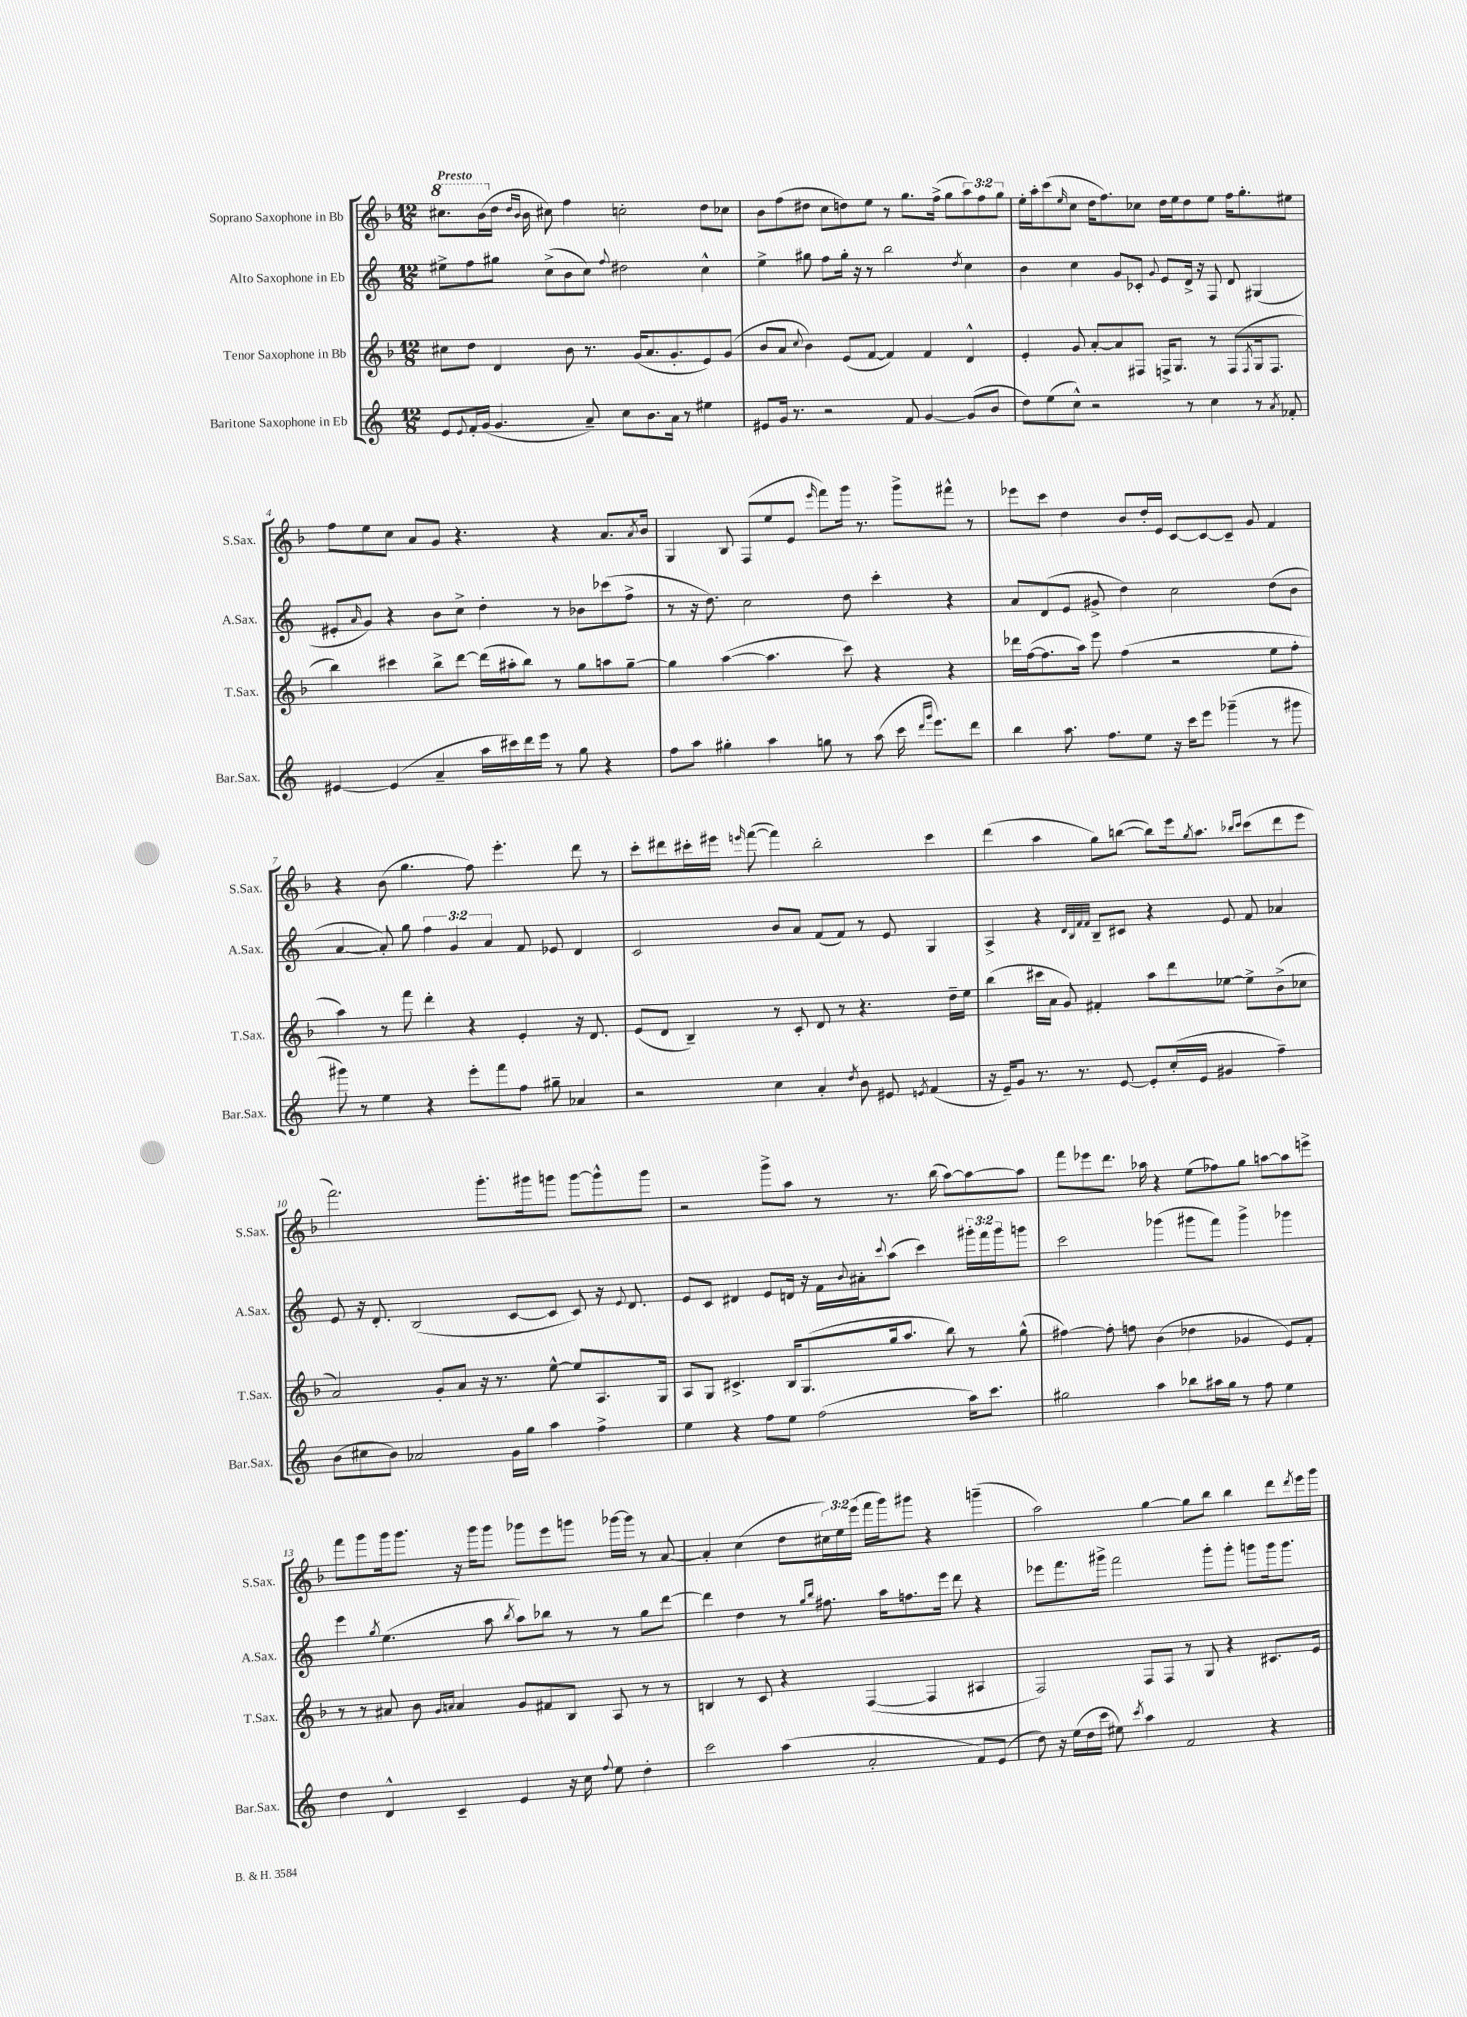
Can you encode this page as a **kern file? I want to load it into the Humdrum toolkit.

**kern	**kern	**kern	**kern
*part4	*part3	*part2	*part1
*staff4	*staff3	*staff2	*staff1
*I"Baritone Saxophone in Eb	*I"Tenor Saxophone in Bb	*I"Alto Saxophone in Eb	*I"Soprano Saxophone in Bb
*I'Bar.Sax.	*I'T.Sax.	*I'A.Sax.	*I'S.Sax.
*clefG2	*clefG2	*clefG2	*clefG2
*k[]	*k[b-]	*k[]	*k[b-]
*M12/8	*M12/8	*M12/8	*M12/8
*	*	*	*8va
=1	=1	=1	=1
!	!	!	!LO:TX:a:B:t=Presto
8e/L	8cc#X\L	8ee#X^\L	8.ccc#X\L
8qqe/	.	.	.
16f'/L	8dd\J	8ff\	.
(16g/JJ	.	.	(16bb-\L
*	*	*	*X8va
4.g/	4d/	8gg#X\J	16dd\JJ
.	.	.	16qqdd/LL
.	.	.	16qqb-/JJ
.	.	.	16b-\
.	.	(8cc^\L	8cc#X\)
.	8b-\	8b\	4ff\
8a~/)	8.r	8cc\J)	.
.	.	8qqff/	.
8cc\L	.	2dd#X\	2ccn'\
.	(16g/KL	.	.
8.b\	8.a/	.	.
16a\Jk	8.g'/	.	.
8r	.	.	.
4ee#X\	8e/)	4cc^^\	8dd\L
.	(8g/J	.	8cc-X\J
=2	=2	=2	=2
8e#X/L	8b-/L	4ee^\	8b-\L
16g/Jk	8a/J	.	(8ff\
8.r	.	.	.
.	8qqcc/	.	.
.	4b-\)	8gg#X\	8dd#X\J
2r	.	8ff\L	8cc\L
.	(8e/L	16gg#'\Jk	8ddn\)
.	.	16r	.
.	[8f/J	8r	8ee\J
.	4f/])	2bb\	8r
8f/	.	.	8.gg\L
[4g/	4f/	.	.
.	.	.	(16ff^\Jk
.	.	.	8gg\L
.	.	8qdd/	.
(8g/L]	4d^^/	4cc\	12aa\)
.	.	.	12ff\
8b/J	.	.	.
.	.	.	12gg\J
=3	=3	=3	=3
8dd\L)	4e'/	4b\	16ee'\LL
.	.	.	16aa'\J
(8ee\	.	.	(8ccc\
.	.	.	16qqee/
8cc^^\J)	8g/	4cc\	8cc\J
2r	[8a'/L	.	16dd\KL
.	.	.	8.ff\)
.	8a/]	8g/L	.
.	8F#X/J	8c-X'/J	8cc-X\J
.	.	8qqg/	.
.	16Fn^/KL	8e/L	16dd\LL
.	8.G/J	.	16ee\J
8r	.	16d^/Jk	8dd\
.	.	16r	.
4cc\	8r	8F/	8ee\J
.	(8F/L	8d/	16ff\KL
.	.	.	8.gg'\
.	8qF/	.	.
8r	16G/k	(4G#X/	.
.	8.F/J	.	.
8qa/	.	.	.
8f-X'/	.	.	8ee#X\J
!!LO:LB:g=z
=4	=4	=4	=4
[4e#X/	4bb-\)	8e#X'/L	8ff\L
.	.	16qqa/	.
.	.	8g/J)	8ee\
(4e#/]	4ccc#X\	4r	8cc\J
.	.	.	8a/L
4a~/	8bb-^\L	8b\L	8g/J
.	[8ddd\J	8cc^\J	4.r
16aa\LL	(16ddd\LL]	4dd'\	.
16ccc#X\)	16aa#X'\J	.	.
16ddd\	8bb-\J)	.	.
16eee\JJ	.	.	.
8r	8r	8r	4r
8gg\	8gg\L	8b-X\L	.
4r	8aan\	(8ccc-X\	8.a/L
.	[8gg~\J	8ff^\J	.
.	.	.	8qa/
.	.	.	16b-/Jk
=5	=5	=5	=5
8ff\L	4gg\]	8r	4G/
8aa\J	.	16r	.
.	.	8.dd\)	.
4gg#X'\	([4aa\	.	8B-/
.	.	2cc\	(8F/L
4aa\	4.aa\]	.	8ee/
.	.	.	8e/J
.	.	.	16qqeee/
8ggn\	.	.	8fff\L)
8r	8ccc\)	8dd\	16ggg\Jk
.	.	.	8.r
(8aa\	4r	4ccc'\	.
16ccc\	.	.	8ggg^\L
16qqddd/LL	.	.	.
16qqggg/JJ	.	.	.
8.eee\L)	.	.	.
.	4r	4r	8fff#X^^\J
8ddd\J	.	.	8r
=6	=6	=6	=6
4bb\	16ddd-X\LL	8a/L	8eee-X\L
.	([16ff\J	.	.
.	8.ff\]	(8d/	8ccc\J
8.aa\	.	8e/J	4dd\
.	16aa\Jk)	.	.
.	8eee\	8g#X^/	.
8.ff\L	.	.	.
.	(4ff\	4dd\)	8b-/L
8ee\J	.	.	16dd'/L
.	.	.	16e/JJ
16r	2r	2cc\	[8c/L
16ccc\KL	.	.	.
8eee\J	.	.	8c/_
(4ggg-X~\	.	.	8c~/J]
.	.	.	8g/
8r	8ee\L	(8dd\L	4f/
8ggg#X\	8ff'\J	8b\J	.
!!LO:LB:g=z
=7	=7	=7	=7
8ggg#X\)	4aa\)	[4a/	4r
8r	.	.	.
4ee\	8r	8a'/])	(8b-\
.	8fff\	8gg\	4.gg\
4r	4ddd'\	6ff\	.
.	.	6g/	.
8eee'\L	4r	.	8ff\)
.	.	6a/	.
8fff\	.	.	4.eee'\
8ff\J	4e'/	8f/	.
8gg#X~\	.	8e-X/	.
4a-X/	16r	4d/	8ddd\
.	8.d/	.	.
.	.	.	8r
=8	=8	=8	=8
2r	(8e/L	2c/	8ccc'\L
.	8d/J	.	8ddd#X\
.	4B-~/)	.	16ccc#X'\L
.	.	.	16eee#X\JJ
.	.	.	16qqeeen/
.	.	.	([8fff\
4cc\	8r	8b/L	4fff\])
.	8c'/	8a/J	.
4a'/	8d/	(8f/L	2bb-'\
.	8r	8f/J)	.
8qdd/	.	.	.
8b\	4.r	8r	.
8e#X/	.	8e/	.
8qen/	.	.	.
(4f/	.	4G/	4ccc#\
.	16dd~\LL	.	.
.	16ee\JJ	.	.
=9	=9	=9	=9
16r	(4bb-\	4A^/	(4ddd\
16e~/KL)	.	.	.
8g/J	.	.	.
8.r	16ccc#X\LL	4r	4aa\
.	16a\JJ	.	.
.	8g/)	.	.
8.r	.	.	.
.	.	32qqd/LLL	.
.	.	32qqB/	.
.	.	32qqf/	.
.	.	32qqf/JJJ	.
.	4f#X'/	8B~/L	8gg\L)
[8e/	.	8c#X/J	([8bbn\J
8e'/L]	8aa\L	4r	8bb\L])
(16cc'/L	8ddd\	.	16eee\k
.	.	.	8qgg/
16e/JJ	.	.	8.aa\J
4g#X/	[8ee-X\J	8e/	.
.	.	.	16qqbb-X/LL
.	.	.	16qqccc/JJ
.	8ee-^\L]	8f/	(8ccc\L
4ff~\)	(8b-^\	4a-X/	8ddd\
.	8cc-X\J	.	8eee\J
!!LO:LB:g=z
=10	=10	=10	=10
(8b\L	2a/)	8e/	2.fff\)
8cc#X\	.	16r	.
.	.	8.d'/	.
8b\J)	.	.	.
2a-X/	.	(2B/	.
.	8g'/L	.	.
.	8a/J	.	.
.	16r	.	8.ggg'\L
.	8.r	.	.
16g\LL	.	[8c/L	.
16gg\JJ	.	.	16ggg#X\k
4aa\	[8ee^^\	8c/J]	8gggn\J
.	8ee/L]	8c/)	[8ggg\L
4ff^\	8.A/	16r	8ggg^^\]
.	.	8qqe/	.
.	.	8.d/	.
.	.	.	8ggg\J
.	16G/Jk	.	.
=11	=11	=11	=11
4ee\	8A/L	8e/L	2r
.	8G/J	8c/J	.
4r	4.c#X^/	4d#X/	.
8ff\L	.	8e/L	8ggg^\L
8ee\J	16B-/KL	16dn/Jk	8aa\J
.	(8.G/	16r	.
(2ff\	.	16f\LL	8r
.	.	8qqb/	.
.	.	16a#X'\J	.
.	.	8qqccc/	.
.	16gg/k	(8aa\J	8.r
.	8.aa/J	.	.
.	.	4ccc\)	.
.	.	.	(16bb-\
.	8bb-\)	.	[8aa\L)
16aa\KL)	8r	24ggg#X'\LL	8aa\_
.	.	24fff\	.
8.ccc\J	.	.	.
.	.	24ggg#\J	.
.	(8gg^^\	8gggn\J	8aa\J]
=12	=12	=12	=12
2gg#X\	[4ff#X\)	2ccc\	8fff\L
.	.	.	8eee-X\
.	8ff#'\]	.	8.ddd\J
.	8ffn\	.	.
.	.	.	16aa-X\
4aa\	(4b-\	(4ggg-X\	4r
8bb-X\L	4dd-X\	8ggg#X\L	(8ee\L
16aa#X\L	.	8fff\J)	8ff-X\)
16gg#\JJ	.	.	.
8r	4g-X/	4ggg#^\	8gg\J
8ff\	.	.	[8aan\L
4ee\	8e/L)	4ggg-X\	8aa\]
.	8f'/J	.	8eeen^\J
!!LO:LB:g=z
=13	=13	=13	=13
4dd\	8r	4eee\	8fff\L
.	8r	.	8ggg\
.	.	8qgg/	.
4d^^/	8a#X/	(4.ee\	16ggg\k
.	.	.	8.ggg\J
.	8b-\	.	.
.	16qqg/LL	.	.
.	16qqan/JJ	.	.
4c~/	4a/	.	16r
.	.	.	16ggg\KL
.	.	8aa\	8ggg\J
.	.	8qbb/	.
4e/	8g/L	8aa\L)	8ggg-X\L
.	8f#X/	8bb-X\J	8eee\
16r	8B-/J	8r	8gggn\J
16cc\	.	.	.
8qqff/	.	.	.
8ee\	8A/	8r	[16ggg-X\LL
.	.	.	16ggg-\JJ]
4dd'\	8r	8gg\L	8r
.	8r	[8ddd\J	[8a/
=14	=14	=14	=14
2ccc\	4Bn/	4ddd\]	4a'/]
.	8r	4dd\	(4cc\
.	8c/	.	.
(4aa\	4r	8r	8dd\L
.	.	16qqgg/LL	.
.	.	16qqbb/JJ	.
.	.	8.ff#X\	24cc#X\L)
.	.	.	24ee\
.	.	.	(24eee\JJ
2a'/	([4F/	.	16fff\LL
.	.	16aa\KL	16ggg\J)
.	.	8.ffn\	8ggg#X\J
.	4F/]	.	4r
.	.	16eee\Jk	.
.	.	8ddd\	.
8f/L)	4A#X/	4r	(4gggn~\
(8e/J	.	.	.
=15	=15	=15	=15
8dd\)	2F/)	8eee-X\L	2aa\)
16r	.	8.fff\	.
(16ee\LL	.	.	.
16dd\	.	.	.
16ccc\JJ	.	16ggg#X^\Jk	.
8ee#X\)	.	2fff\	.
8qccc/	.	.	.
4aa\	8F/L	.	[4gg\
.	8F/J	.	.
2f/	8r	.	8gg\L]
.	8G/	8ggg#'\L	8bb-\J
.	4r	8ggg#'\J	4bb-\
.	.	8gggn\L	.
4r	8.c#X/L	16ggg\k	8ddd\L
.	.	8.ggg\J	.
.	.	.	8qddd/
.	.	.	16eee\L
.	16e/Jk	.	16ggg\JJ
==	==	==	==
*-	*-	*-	*-
